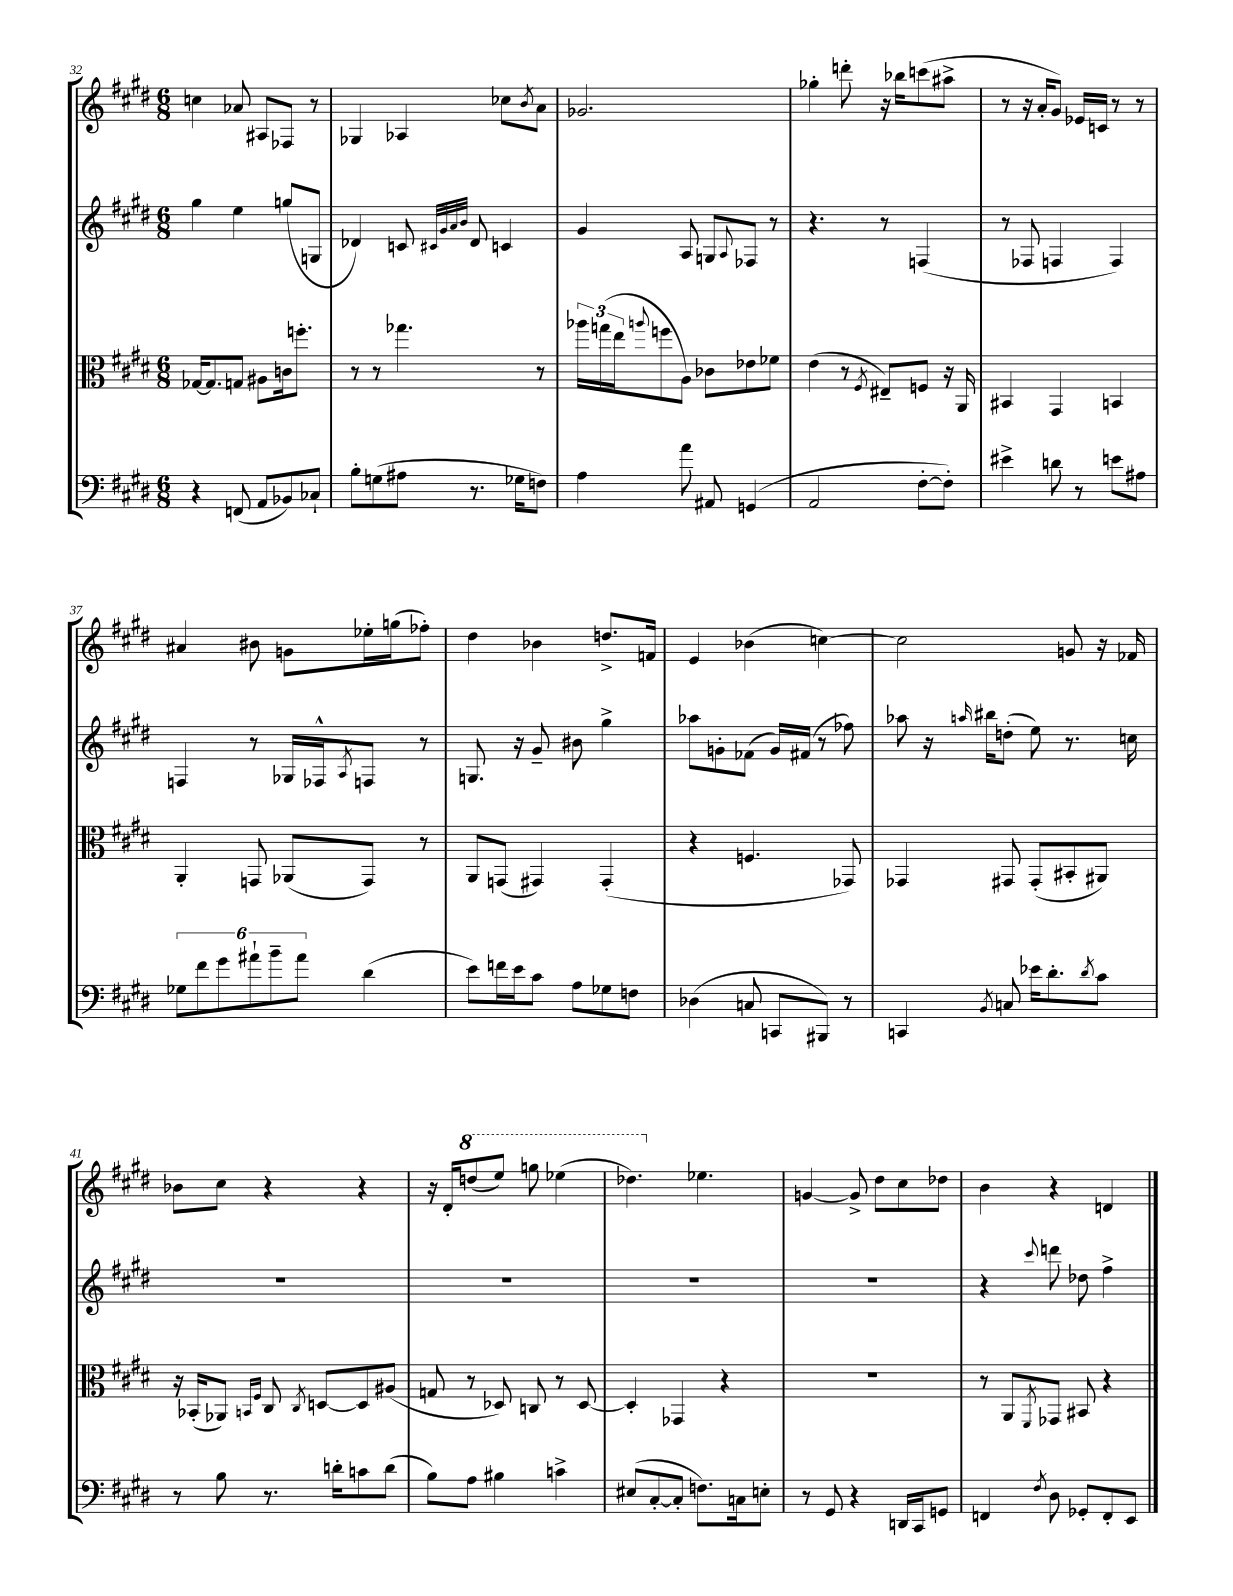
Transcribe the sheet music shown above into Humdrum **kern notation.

**kern	**kern	**kern	**kern
*part4	*part3	*part2	*part1
*staff4	*staff3	*staff2	*staff1
*clefF4	*clefC3	*clefG2	*clefG2
*k[f#c#g#d#]	*k[f#c#g#d#]	*k[f#c#g#d#]	*k[f#c#g#d#]
*M6/8	*M6/8	*M6/8	*M6/8
=32	=32	=32	=32
4r	[16G-X/KL	4gg#\	4ccn\
.	8.G-/]	.	.
(8FFn/	8Gn/J	4ee\	8a-X/
8AA/L	8A#X\L	.	8A#X/L
8BB-X/)	16cn\k	(8ggn/L	8F-X/J
.	8.ffn'\J	.	.
8C-X`/J	.	8Gn/J	8r
=33	=33	=33	=33
8B'\L	8r	4d-X/)	4G-X/
(8Gn\	8r	.	.
8A#X\J	4.gg-X\	8cn/	4A-X/
.	.	32qqc#X/LLL	.
.	.	32qqg#/	.
.	.	32qqa/	.
.	.	32qqb/JJJ	.
8.r	.	8d-/	.
.	.	4cn/	8cc-X\L
16G-X\KL	.	.	.
.	.	.	8qb/
8Fn\J)	8r	.	8a\J
=34	=34	=34	=34
4A\	24aa-X\LL	4g#/	2.g-X/
.	(24ggn\	.	.
.	24ee\J	.	.
.	8qqaan/	.	.
.	8ffn\	.	.
8a\	8A\J)	8A/	.
8AA#X/	8c-X\L	8Gn/L	.
.	.	8qqA/	.
(4GGn/	8e-X\	8F-X/J	.
.	8f-X\J	8r	.
=35	=35	=35	=35
2AA/	(4e\	4.r	4gg-X'\
.	8r	.	8dddn'\
.	8qF#/	.	.
.	8E#X~/L)	8r	16r
.	.	.	16bb-X\KL
[8F#'\L	8Fn/J	(4Fn/	(8cccn\
8F#'\J])	16r	.	8aa#X^\J
.	16AA/	.	.
=36	=36	=36	=36
4e#X^\	4BB#X/	8r	8r
.	.	8F-X/	16r
.	.	.	16a'/KL
8dn\	4GG#/	4Fn/	8g#/J)
8r	.	.	16e-X/LL
.	.	.	16cn/JJ
8en\L	4BBn/	4F/)	8r
8A#X\J	.	.	8r
!!LO:LB:g=z
=37	=37	=37	=37
12G-X\L	4AA'/	4Fn/	4a#X/
12f#\	.	.	.
12g#\	.	.	.
12a#X`\	8GGn/	8r	8b#X\
12b~\	.	.	.
.	(8AA-X/L	16G-X/LL	8gn\L
12a#\J	.	.	.
.	.	16F-X^^/J	.
.	.	8qA/	.
(4d#\	8GG/J)	8Fn/J	16ee-X'\L
.	.	.	(16ggn\J
.	8r	8r	8ff-X'\J)
=38	=38	=38	=38
8e\L)	8AA/L	8.Gn/	4dd#\
16fn\L	(8GGn/J	.	.
16e\J	.	16r	.
8c#\J	4GG#X/)	8g#~/	4b-X\
8A\L	.	8b#X\	.
8G-X\	(4GG#'/	4gg#^\	8.ddn^/L
8Fn\J	.	.	.
.	.	.	16fn/Jk
=39	=39	=39	=39
(4D-X\	4r	8aa-X\L	4e/
.	.	8gn'\	.
8Cn/	4.Fn/	(8f-X\J	(4b-X\
8CCn/L	.	16g/LL)	.
.	.	(16f#X/JJ	.
8BBB#X/J)	.	8r	[4ccn\)
8r	8GG-X/)	8ff-X\)	.
=40	=40	=40	=40
4CCn/	4GG-X/	8aa-X\	2cc\]
.	.	16r	.
.	.	16qqaan/	.
.	.	16bb#X\KL	.
8qBB/	.	.	.
8Cn/	8GG#X/	(8ddn'\J	.
16e-X\KL	(8GG#'/L	8ee\)	.
8.d#'\	.	.	.
.	8BB#X'/	8.r	8gn/
8qd#/	.	.	.
8c#\J	8AA#X/J)	.	16r
.	.	16ccn\	16f-X/
!!LO:LB:g=z
=41	=41	=41	=41
8r	16r	2.r	8b-X\L
.	(16BB-X'/KL	.	.
8B\	8AA-X/J)	.	8cc#\J
.	16qqBBn/LL	.	.
.	16qqF#/JJ	.	.
8.r	8C#/	.	4r
.	8qC#/	.	.
.	[8Dn/L	.	.
16dn'\KL	.	.	.
8cn\	8D/]	.	4r
(8d\J	(8A#X/J	.	.
=42	=42	=42	=42
8B\L)	8Gn/	2.r	16r
.	.	.	16d#'/KL
*	*	*	*8va
8A\J	8r	.	(8dddn/
4B#X\	8D-X/)	.	8eee/J)
.	8Cn/	.	8gggn\
4cn^\	8r	.	(4eee-X\
.	[8D-/	.	.
=43	=43	=43	=43
(8E#X/L	4D-'/]	2.r	4.ddd-X\)
[8C#'/	.	.	.
8C#'/J]	4GG-X/	.	.
*	*	*	*X8va
8.Fn\L)	.	.	4.ee-X\
.	4r	.	.
16Cn\k	.	.	.
8En'\J	.	.	.
=44	=44	=44	=44
8r	2.r	2.r	[4gn/
8GG#/	.	.	.
4r	.	.	8g^/]
.	.	.	8dd#\L
16DDn/LL	.	.	8cc#\
16CC#/J	.	.	.
8GGn/J	.	.	8dd-X\J
=45	=45	=45	=45
4FFn/	8r	4r	4b\
.	8AA/L	.	.
8qF#/	8qFF#/	8qqccc#/	.
8D#\	8GG-X/J	8dddn\	4r
8GG-X'/L	8BB#X/	8dd-X\	.
8FF'/	4r	4ff#^\	4dn/
8EE/J	.	.	.
==	==	==	==
*-	*-	*-	*-
